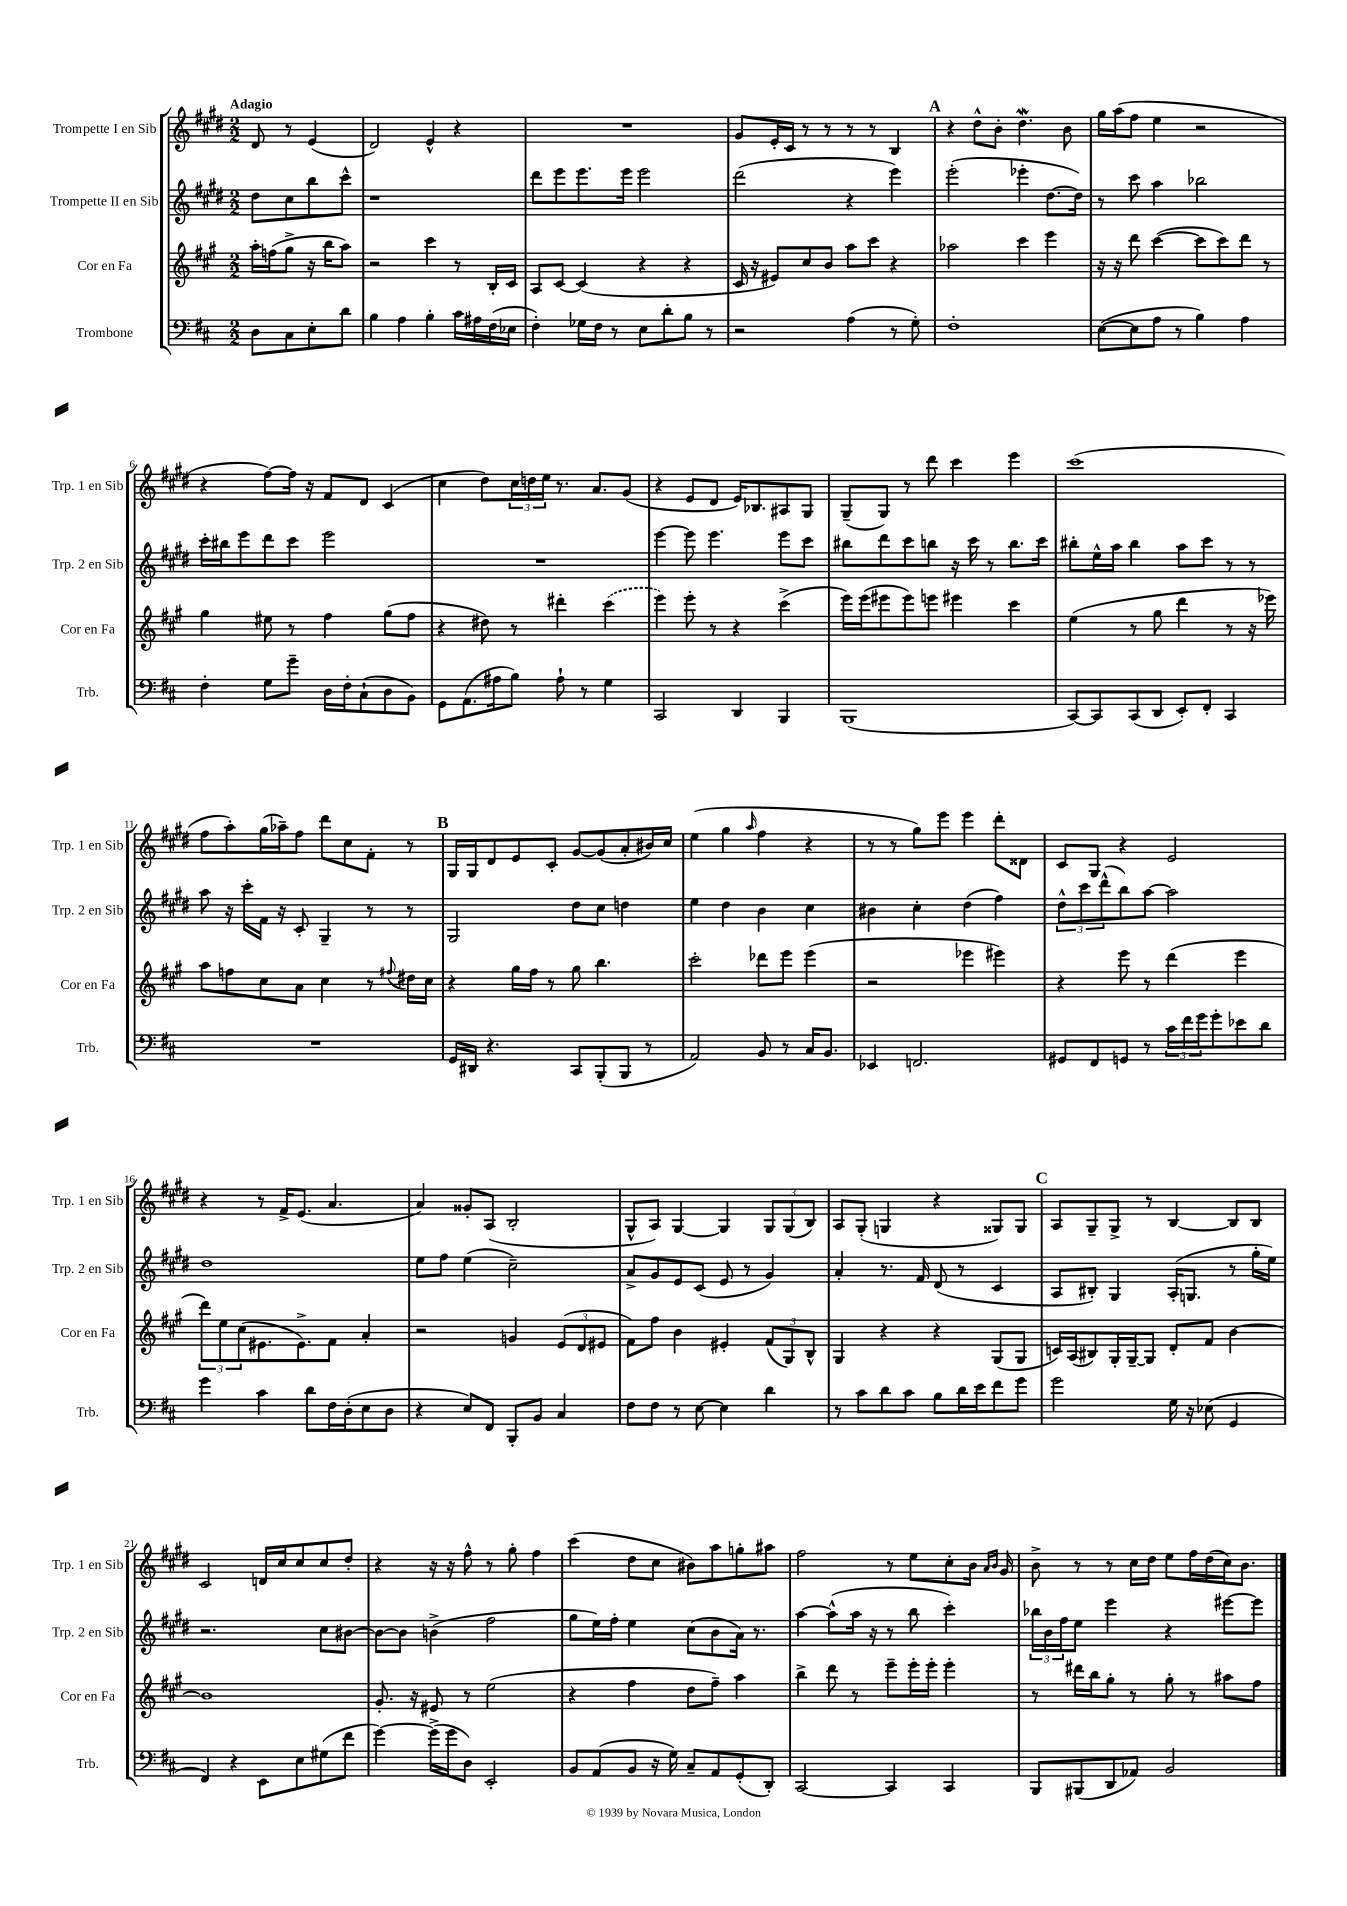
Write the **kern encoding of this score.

**kern	**kern	**kern	**kern
*staff4	*staff3	*staff2	*staff1
*clefF4	*clefG2	*clefG2	*clefG2
*k[f#c#]	*k[f#c#g#]	*k[f#c#g#d#]	*k[f#c#g#d#]
*M2/2	*M2/2	*M2/2	*M2/2
8D	16aa'	8dd#	8d#
.	(16ff	.	.
8C#	8gg#^	8cc#	8r
8E'	16r	8bb	(4e
.	16bb	.	.
8d	8aa)	8ccc#^^	.
=	=	=	=
4B	2r	1r	2d#)
4A	.	.	.
4B'	4ccc#	.	4e^^
16c#	8r	.	4r
16A#	.	.	.
(16F#	16B'	.	.
16E-	16c#	.	.
=	=	=	=
4F#')	8A	8ddd#	1r
.	[8c#	8eee	.
16G-	(4c#]	8.eee	.
16F#	.	.	.
8r	.	.	.
.	.	16eee	.
8E	4r	2eee	.
8d'	.	.	.
8B	4r	.	.
8r	.	.	.
=	=	=	=
2r	16c#	(2ddd#	8g#
.	16r	.	.
.	8e#)	.	16e'
.	.	.	16c#
.	8cc#	.	8r
.	8b	.	8r
(4A	8aa	4r	8r
.	8ccc#	.	8r
8r	4r	4eee)	4B
8G')	.	.	.
=	=	=	=
1F#'	2aa-	(2eee'	4r
.	.	.	8dd#^^
.	.	.	8b'
.	4ccc#	4eee-'	4.dd#
.	4eee	[8.dd#	.
.	.	.	8b
.	.	16dd#])	.
=	=	=	=
([8E	16r	8r	16gg#
.	16r	.	(16aa
8E]	8ddd	8ccc#	8ff#
8A	([4ccc#	4aa	4ee
8r	.	.	.
4B)	8ccc#]	2bb-	2r
.	8ccc#)	.	.
4A	8ddd	.	.
.	8r	.	.
=	=	=	=
4F#'	4gg#	16ccc#'	4r
.	.	16bb#	.
.	.	8eee	.
8G	8ee#	8ddd#	[8ff#)
8g~	8r	8ccc#	16ff#]
.	.	.	16r
16D	4ff#	2eee	8f#
16F#'	.	.	.
(8C#`	.	.	8d#
8D	(8gg#	.	(4c#
8BB)	8ff#	.	.
=	=	=	=
8GG	4r	1r	4cc#
(8.AA	.	.	.
.	8dd#)	.	8dd#)
16A#	.	.	.
8B)	8r	.	24cc#
.	.	.	24dd
.	.	.	24ee
8A#`	4ddd#'	.	8.r
8r	.	.	.
.	.	.	8.a
4G	(4ccc#	.	.
.	.	.	(8g#
=	=	=	=
2CC#	4eee)	[4eee	4r
.	8eee'	8eee]	8e
.	8r	4.eee	8d#
4DD	4r	.	16e)
.	.	.	8.B-
4BBB	(4ccc#^	8eee	8A#
.	.	8ccc#	8G#
=	=	=	=
(1BBB	16eee)	8bb#	(8G#~
.	(16eee	.	.
.	8eee#	8ddd#	8G#)
.	8eee#)	8ccc#	8r
.	8eee	8bb	8ddd#
.	4eee#	16r	4ccc#
.	.	16ccc#	.
.	.	8r	.
.	4ccc#	8.bb	4eee
.	.	16ccc#	.
=	=	=	=
[8CC#)	(4ee	8bb#'	(1ccc#
8CC#]	.	16ee^^	.
.	.	16aa	.
(8CC#	8r	4bb#	.
8DD	8gg#	.	.
8EE')	4ddd	8aa	.
8FF#'	.	8ccc#	.
4CC#	8r	8r	.
.	16r	8r	.
.	16eee-)	.	.
=	=	=	=
1r	8aa	8aa	8ff#
.	8ff	16r	8aa')
.	.	16ccc#'	.
.	8cc#	16f#	(16gg#
.	.	16r	16aa-~)
.	8a	8c#'	8ff#
.	4cc#	4G#~	8ddd#
.	.	.	8cc#
.	8r	8r	8f#'
.	8qqff#	.	.
.	16dd#	8r	8r
.	16cc#	.	.
=	=	=	=
16GG	4r	2G#	16G#
16DD#	.	.	16G#
4.r	.	.	8d#
.	16gg#	.	8e
.	16ff#	.	.
.	8r	.	8c#'
8CC#	8gg#	8dd#	[8g#
(8BBB'	4.bb	8cc#	(8g#]
8BBB	.	4dd	8a'
8r	.	.	16b#)
.	.	.	16cc#
=	=	=	=
2AA)	2ccc#'	4ee	(4ee
.	.	4dd#	4gg#
.	.	.	16qqaa
8BB	8ddd-	4b	4ff#
8r	8eee	.	.
16C#	(4eee	4cc#	4r
8.BB	.	.	.
=	=	=	=
4EE-	2r	4b#	8r
.	.	.	8r
2.FF	.	4cc#'	8gg#)
.	.	.	8eee
.	4eee-	(4dd#	4eee
.	4eee#)	4ff#)	8ddd#'
.	.	.	8d##
=	=	=	=
8GG#	4r	12dd#^^	8c#
.	.	12ccc#	.
8FF#	.	.	8G#
.	.	(12ddd#^^	.
8GG	8eee	8bb)	4r
8r	8r	[8aa	.
24c#	(4ddd	2aa]	2e
24f#	.	.	.
24g	.	.	.
8g'	.	.	.
8e-	4eee	.	.
8d	.	.	.
=	=	=	=
4g	12ddd)	1dd#	4r
.	12ee	.	.
.	(12cc#	.	.
4c#	8.e#	.	8r
.	.	.	16f#^
.	8.e#^)	.	(8.e
8d	.	.	.
16F#	8f#	.	4.a
(16D'	.	.	.
8E	4a'	.	.
8D	.	.	.
=	=	=	=
4r	2r	8ee	4a)
.	.	8ff#	.
8E)	.	(4ee	8g##'
8FF#	.	.	(8A
8BBB'	4g	2cc#~)	2B'
8BB	.	.	.
4C#	(12e	.	.
.	12d	.	.
.	12e#	.	.
=	=	=	=
8F#	8f#)	8a^	8G#^^
8F#	8ff#	8g#	8A)
8r	4b	8e	[4G#
[8E	.	(8c#	.
4E]	4e#'	8e	4G#]
.	.	8r	.
4d	(12f#	4g#)	12G#
.	12G#)	.	(12G#
.	12B^^	.	12B)
=	=	=	=
8r	4G#	4a'	8A
8c#	.	.	(8G#'
8d	4r	8.r	4G
8c#	.	.	.
.	.	16f#	.
8B	4r	(8d#	4r
16d	.	8r	.
16e	.	.	.
8f#	(8G#	4c#	8G##)
8g	8G#	.	8G##
=	=	=	=
2g	16c)	8A	8A
.	(16A	.	.
.	8B#)	8B#')	8G#~
.	16G#'	4G#	8G#^
.	[16G#~	.	.
.	8G#]	.	8r
16G	8d'	(16A'	[4B
16r	.	8.G	.
(8E-	8f#	.	.
4GG	[4b	8r	8B]
.	.	16gg#'	8B
.	.	16ee)	.
=	=	=	=
4FF#)	1b]	2.r	2c#
4r	.	.	.
8EE	.	.	16d
.	.	.	16cc#
8E	.	.	8cc#
(8G#	.	8cc#	8cc#
8f#	.	[8b#	8dd#'
=	=	=	=
[4g)	8.g#'	8b#_	4r
.	.	8b#]	.
.	16r	.	.
(16g^]	8e#	(4b^	16r
16g	.	.	16r
8D)	8r	.	8ff#^^
2EE'	(2ee	2ff#	8r
.	.	.	8gg#'
.	.	.	4ff#
=	=	=	=
8BB	4r	8gg#	(4ccc#
(8AA	.	16ee)	.
.	.	16ff#'	.
8BB	4ff#	4ee	8dd#
16r	.	.	8cc#
16G)	.	.	.
8C#~	8dd	(8cc#	8b#)
8AA	8ff#~)	8b	8aa
(8GG'	4aa	16a)	8gg'
.	.	8.r	.
8DD')	.	.	8aa#
=	=	=	=
[2CC#	4bb^	[4aa	2ff#
.	8ddd	(8aa^^]	.
.	8r	16aa	.
.	.	16r	.
4CC#]	8eee~	8r	8r
.	16eee'	8bb	8ee
.	16eee'	.	.
4CC#	4eee'	4ccc#')	8cc#'
.	.	.	16b
.	.	.	16qqa
.	.	.	16qqb
.	.	.	16g#
=	=	=	=
8BBB	8r	24bb-	8b^
.	.	24b	.
.	.	24ff#	.
(8BBB#	16ddd#	8ee	8r
.	16bb	.	.
8DD	8gg#'	4eee	8r
8AA-)	8r	.	16cc#
.	.	.	16dd#
2BB	8gg#'	4r	8ee
.	8r	.	16ff#
.	.	.	(16dd#
.	8aa#	[8eee#	16cc#)
.	.	.	8.b
.	8ff#	8eee#]	.
==	==	==	==
*-	*-	*-	*-
